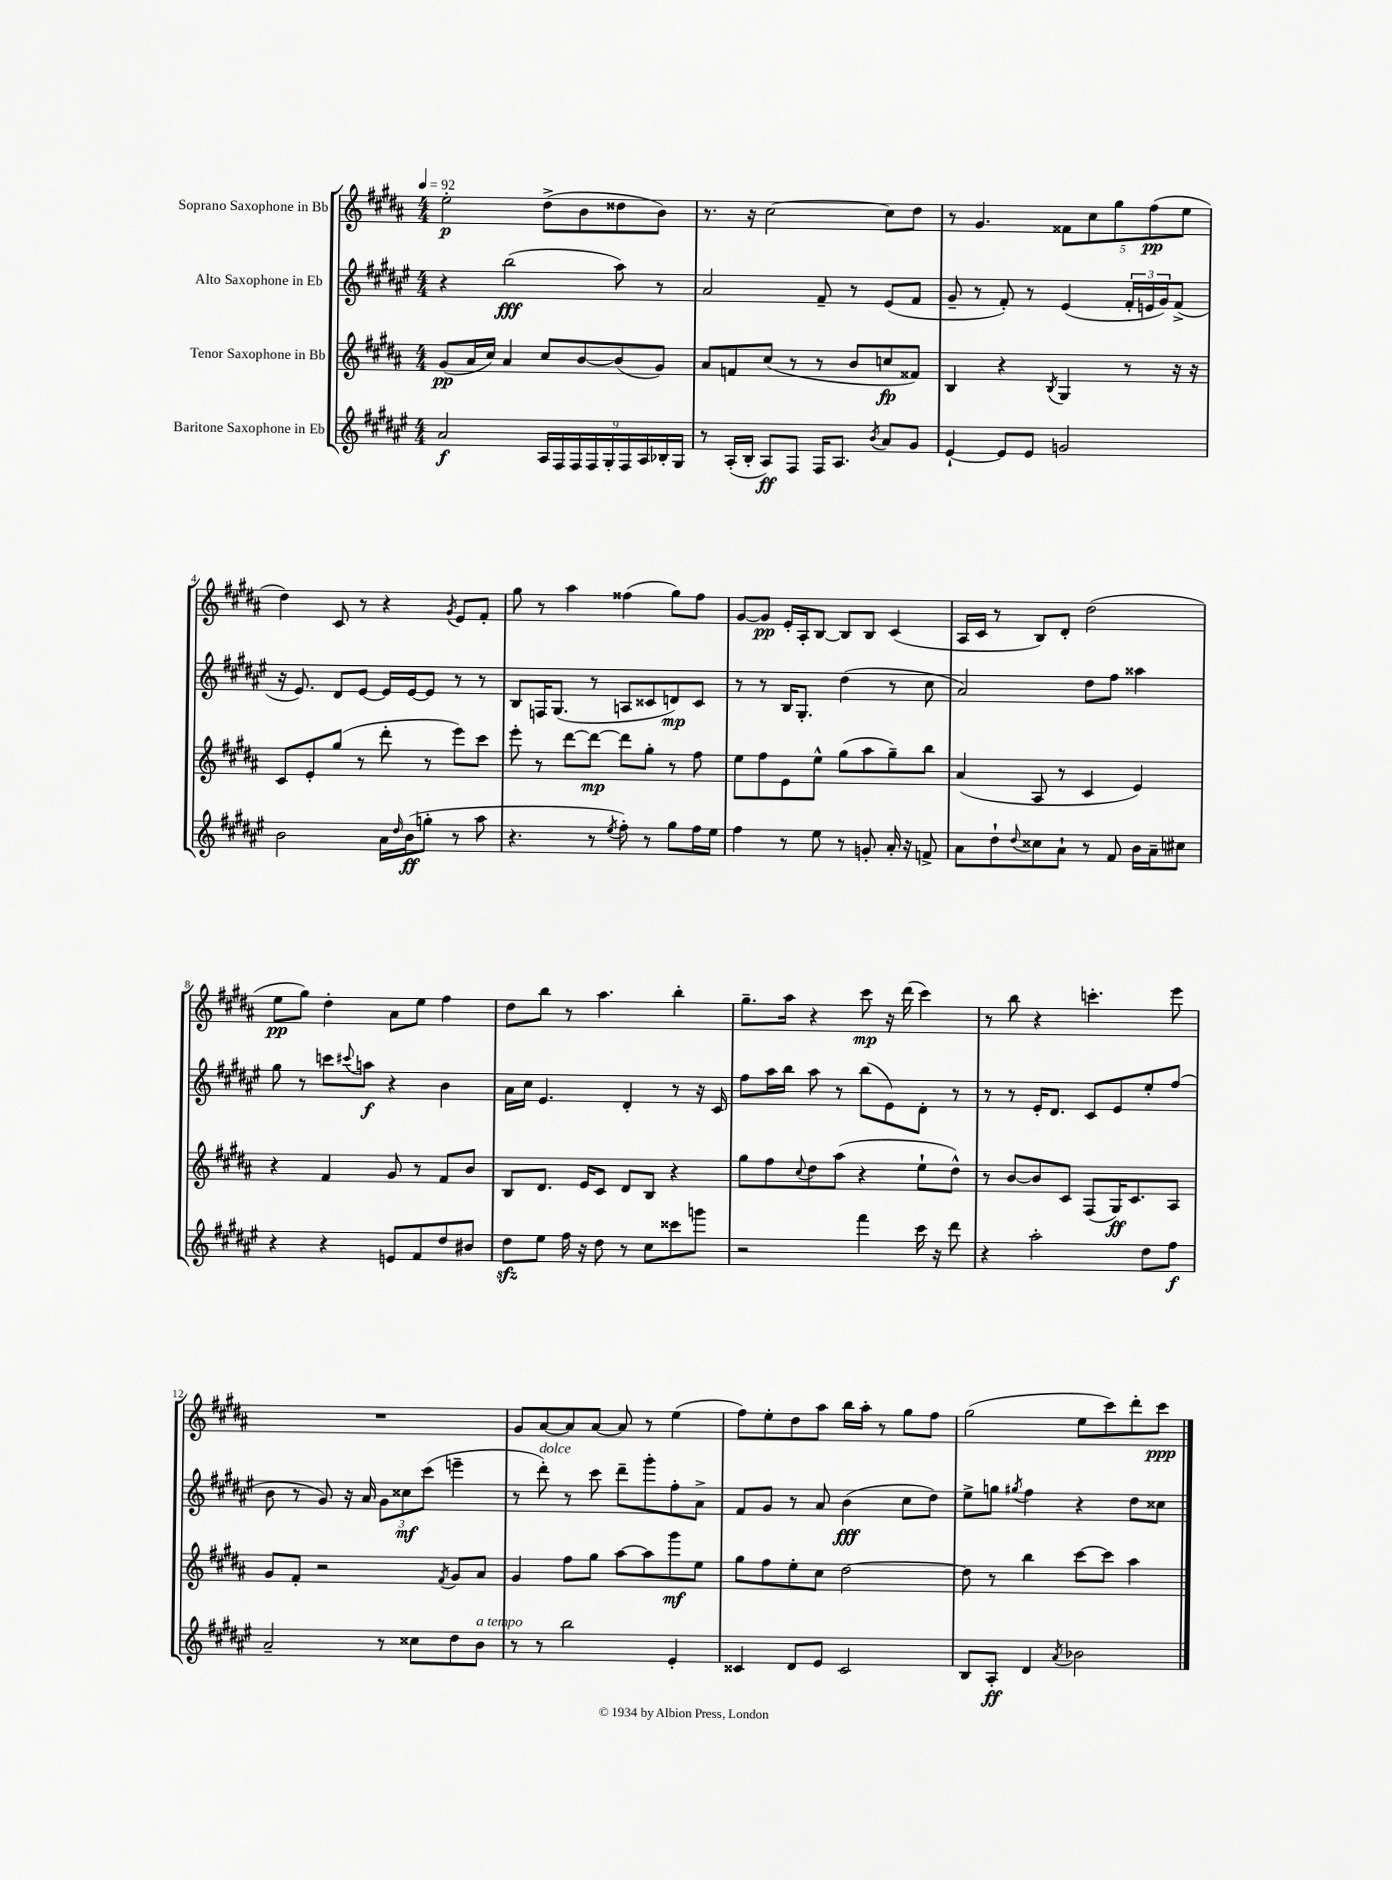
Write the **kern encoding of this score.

**kern	**kern	**kern	**kern
*staff4	*staff3	*staff2	*staff1
*clefG2	*clefG2	*clefG2	*clefG2
*k[f#c#g#d#a#e#]	*k[f#c#g#d#a#]	*k[f#c#g#d#a#e#]	*k[f#c#g#d#a#]
*M4/4	*M4/4	*M4/4	*M4/4
*MM92	*MM92	*MM92	*MM92
2a#	(8g#	4r	2ee'
.	16a#	.	.
.	16cc#)	.	.
.	4a#	(2bb	.
18A#	8cc#	.	(8dd#^
18F#	.	.	.
18F#	.	.	.
.	[8b	.	8b
18F#	.	.	.
18G#'	.	.	.
.	(8b]	8aa#)	8dd##
18F#	.	.	.
18A#	.	.	.
.	8g#)	8r	8b)
18B-'	.	.	.
18G#	.	.	.
=	=	=	=
8r	8a#	2a#	8.r
(16A#'	8f	.	.
16B'	.	.	16r
8A#)	(8cc#	.	[2cc#
8F#	8r	.	.
16F#	8r	8f#~	.
8.A#	.	.	.
.	8b	8r	.
8qb	.	.	.
8a#	8cc	(8e#	8cc#]
8g#	8f##)	8f#	8dd#
=	=	=	=
[4e#`	4B	8g#~	8r
.	.	8r	4.g#
8e#]	4r	8f#')	.
8e#	.	8r	.
.	8qB	.	.
2g	4G#	(4e#	10f##
.	.	.	10cc#
.	.	.	10gg#
.	8r	24f#'	.
.	.	24e	.
.	.	.	(10ff#
.	.	24g#)	.
.	16r	(8f#^	.
.	.	.	10ee
.	16r	.	.
=	=	=	=
2b	8c#	16r	4dd#)
.	.	8.e#)	.
.	8e'	.	.
.	(8gg#	8d#	8c#
.	8r	[8e#	8r
16a#	8ddd#'	16e#]	4r
16qqdd#	.	.	.
(16b	.	[16e#	.
8gg'	8r	8e#]	.
.	.	.	8qg#
8r	8eee)	8r	8e
8aa#	8ccc#	8r	8f#'
=	=	=	=
4.r	8eee'	8B	8gg#
.	8r	16F	8r
.	.	(8.G#	.
.	[8ddd#	.	4aa#
8r	8ddd#_	8r	.
8qee#	.	.	.
8ff#')	8ddd#]	8A	(4ff##
8r	8gg#'	8c##	.
8gg#	8r	8d)	8gg#)
16ff#	8ff#	8c##	8ff##
16ee#	.	.	.
=	=	=	=
4ff#	8ee	8r	[8g#
.	8ff#	8r	8g#]
8r	8e	16B	16e'
.	.	8.G#'	16A#'
8ee#	8ee^^	.	[8B
8r	(8gg#	(4dd#	8B]
8g'	8aa#	.	8B
16a#'	8gg#~)	8r	(4c#
16r	.	.	.
8f^	8bb	8cc#	.
=	=	=	=
8a#	(4a#	2a#)	16A#
.	.	.	16c#
8dd#`	.	.	8r
8qqdd#	.	.	.
8cc##	8A#	.	8B)
8a#`	8r	.	8d#'
8r	4c#	8dd#	(2dd#
8f#	.	8ff#	.
16b	4e)	4aa##	.
16a#~	.	.	.
8cc#	.	.	.
=	=	=	=
4r	4r	8gg#	8ee
.	.	8r	8gg#)
4r	4f#	8ccc	4dd#'
.	.	8qqccc#	.
.	.	8aa	.
8e	8g#	4r	8a#
8f#	8r	.	8ee
8dd#	8f#	4b	4ff#
8b#	8b	.	.
=	=	=	=
8dd#	8B	16a#	8dd#
.	.	16cc#	.
8ee#	8.d#	4.e#	8bb
16ff#	.	.	8r
16r	16e	.	.
8dd#	8c#	.	4.aa#
8r	8d#	4d#'	.
8cc#	8B	.	.
8ccc##	4r	8r	4bb'
8ggg	.	16r	.
.	.	16c#	.
=	=	=	=
2r	8gg#	8ff#	8.gg#~
.	8ff#	16aa#	.
.	.	16bb	16aa#
.	8qqcc#	.	.
.	8dd#	8aa#	4r
.	(8aa#	8r	.
4fff#	4r	(8bb	8ccc#
.	.	8e#)	16r
.	.	.	(16ddd#
16ccc#	8ee`	8d#'	4ccc#)
16r	.	.	.
8ddd#	8dd#^^)	8r	.
=	=	=	=
4r	8r	8r	8r
.	[8b	8r	8bb
2aa#'	8b]	16e#'	4r
.	.	8.d#	.
.	8c#	.	.
.	(8F#	8c#	4.ccc'
.	16G#)	8e#	.
.	8.c#	.	.
8dd#	.	8ee#'	.
8ff#	8A#	(8ff#	8eee
=	=	=	=
2a#~	8g#	8b	1r
.	8f#'	8r	.
.	2r	8g#)	.
.	.	16r	.
.	.	16a#	.
8r	.	12g#	.
.	.	12cc##	.
8cc##	.	.	.
.	.	(12ccc#	.
.	8qf#	.	.
8dd#	8g#	4eee~	.
8b	8a#	.	.
=	=	=	=
8r	4g#	8r	8g#
8r	.	8ddd#')	[8a#
2bb	8ff#	8r	8a#]
.	8gg#	8ccc#	[8a#
.	[8aa#	8ddd#~	8a#]
.	8aa#]	8ggg#'	8r
4e#'	8ggg#	8ff#'	(4ee
.	8ee	8a#^	.
=	=	=	=
4c##	8gg#	8f#	8ff#)
.	8ff#	8g#	8ee'
8d#	8ee'	8r	8dd#
8e#	8cc#	8a#	8aa#
2c##	[2dd#	(4b	16bb
.	.	.	16aa#'
.	.	.	8r
.	.	8cc#	8gg#
.	.	8dd#)	8ff#
=	=	=	=
8B	8dd#]	8ee#^	(2gg#
8A#'	8r	8gg	.
.	.	8qgg#	.
4d#	4bb	4ff#	.
8qa#	.	.	.
2b-	[8ccc#	4r	8ee
.	8ccc#]	.	8ccc#)
.	4aa#	8dd#	8ddd#'
.	.	8cc##	8ccc#
==	==	==	==
*-	*-	*-	*-
